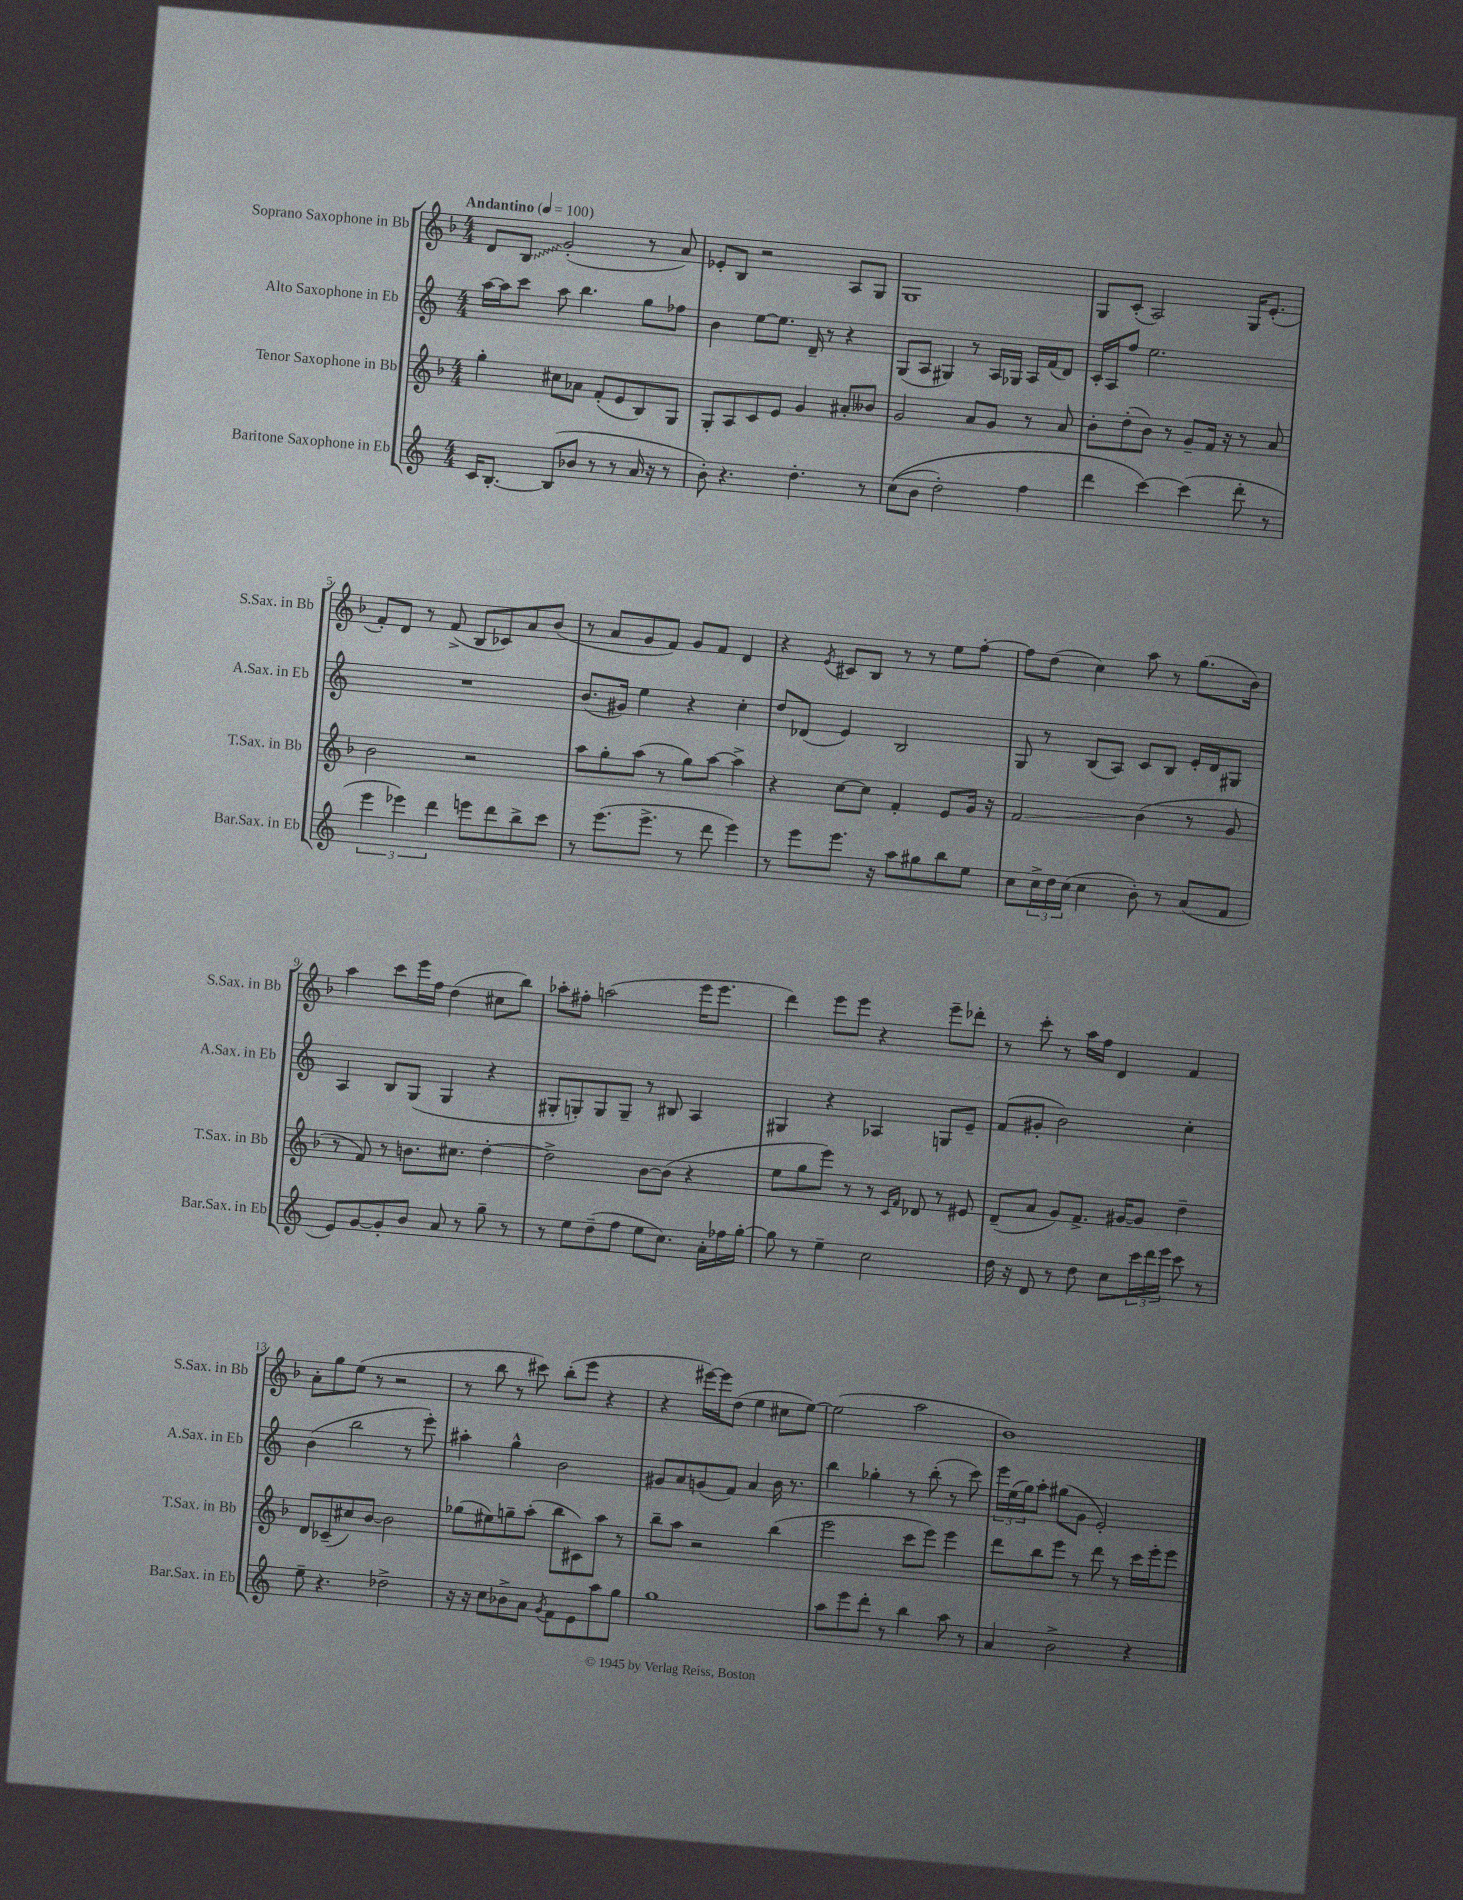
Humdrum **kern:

**kern	**kern	**kern	**kern
*staff4	*staff3	*staff2	*staff1
*clefG2	*clefG2	*clefG2	*clefG2
*k[]	*k[b-]	*k[]	*k[b-]
*M4/4	*M4/4	*M4/4	*M4/4
*MM100	*MM100	*MM100	*MM100
16c/LK	4gg'\	[16aa\LL	8d/L
[8.B'/J	.	16aa\]J	.
.	.	8ccc\J	8B-/J
(8B/]L	8cc#\L	8aa\	(2g'/
8b-/J	8a-\J	4.bb\	.
8r	(8f'/L	.	.
8r	8e/	.	.
16a/	8B-/)	8gg\L	8r
16r	.	.	.
8r	8G/J	8ff-\J	8a/)
=	=	=	=
8b'\)	8G'/L	4b\	8e-'/L
4.r	8A/	.	8B-/J
.	8c/	[8ee\L	2r
.	8e/J	8.ee\]J	.
4.dd'\	4g/	.	.
.	.	16d~/	.
.	.	8r	.
.	8a#'/L	4r	8A/L
8r	8b--/J	.	8G/J
=	=	=	=
&((8cc\L	2g/	(8G/L	1G
8b\J	.	8A/J	.
2dd'\)	.	4G#/)	.
.	8a/L	8r	.
.	8g/J	16A/LL	.
.	.	16G-/JJ	.
4ff\	8r	16A/LL	.
.	.	(16f/J	.
.	8a/	8d/J)	.
=	=	=	=
4ddd\	8b-'\L	16c'/LL	8G/L
.	.	16A/J	.
.	(8dd'\	8ff/J	(8c'/J
[4ccc\&)	8b-\J)	2.ee\	2A/)
.	8r	.	.
(4ccc\]	8g~/L	.	.
.	16f/Jk	.	.
.	16r	.	.
8ddd'\	8r	.	16G/LK
.	.	.	(8.e'/J
8r	8a/	.	.
=	=	=	=
6eee\	2b-\	1r	8f'/L)
.	.	.	8d/J
6eee-\)	.	.	.
.	.	.	8r
6ddd\	.	.	.
.	.	.	(8f^/
8eee\L	2r	.	8B-/L
8ddd\	.	.	8c-/)
8bb^\	.	.	8a/
8ccc\J	.	.	(8b-/J
=	=	=	=
8r	8aa\L	(8.b/L	8r
(8.eee\L	8gg'\	.	8a/L
.	.	16g#/Jk)	.
.	(8aa\J	4ee\	8g/
8.eee^\J	.	.	.
.	8r	.	8f/J)
8r	8gg\L)	4r	8g/L
8ddd\	[8aa\J	.	8f/J
4eee\)	4aa^\]	4cc'\	4d/
=	=	=	=
8r	4r	8dd/L	4r
8eee\L	.	(8d-/J	.
.	.	.	8qe/
8.eee\J	[8cc\L	4e/)	8c#/L
.	8cc\]J	.	8B-/J
16r	.	.	.
8aa\L	4f'/	2B/	8r
8gg#\	.	.	8r
8bb\	8e/L	.	8ee\L
8ee\J	16g/Jk	.	[8ff'\J
.	16r	.	.
=	=	=	=
8cc\L	2f/	8G/	8ff\]L
24cc^\L	.	8r	(8dd\J
24dd\	.	.	.
(24cc\JJ	.	.	.
4cc\	.	(8B/L	4cc\)
.	.	8A/J)	.
8b'\)	(4b-\	8c/L	8aa\
8r	.	8B/J	8r
(8a/L	8r	16e'/LL	(8.gg\L
.	.	16d/J	.
8f/J	8g/	8G#/J	.
.	.	.	16b-\Jk)
=	=	=	=
8e/L)	8r	4A/	4aa\
[8g/	8f/)	.	.
8g'/]	8r	8B/L	8ccc\L
8b/J	8.b\L	(8G/J	16eee\L
.	.	.	16ff\JJ
8a/	.	4G/	(4dd\
.	8.cc#\J	.	.
8r	.	.	.
8gg~\	[4dd'\	4r	8cc#\L
8r	.	.	8bb-\J)
=	=	=	=
8r	2dd^\]	8G#'/L	8aa-'\L
8ee\L	.	8G'/)	8ff#'\J
(8dd~\	.	8G/	(2aa\
8ff\J	.	8G~/J	.
8ee\L	[8b-\L	8r	.
8.cc\J)	(8b-\]J	8B#/	.
.	4r	4A/	16eee\LK
16a'\LL	.	.	8.eee\J
16ff-\	.	.	.
[16gg'\JJ	.	.	.
=	=	=	=
8gg\]	8ee\L	4G#/	4ddd\)
8r	8gg\	.	.
4ee~\	8eee\J)	4r	8eee\L
.	8r	.	8eee\J
2cc\	8r	4A-/	4r
.	16qqc/LL	.	.
.	16qqf/JJ	.	.
.	8d-/	.	.
.	8r	8G/L	8eee~\L
.	8e#/	8e~/J	8ddd-'\J
=	=	=	=
16dd\	(8d~/L	(8f/L	8r
16r	.	.	.
8d/	8a/J	8g#'/J	8ccc'\
8r	8g/L)	2b\)	8r
8dd\	8.f^/J	.	16aa\LL
.	.	.	16ff\JJ
8cc\L	.	.	4d/
.	[16g#/LK	.	.
24ccc\L	8g#/]J	.	.
24ddd\	.	.	.
24eee\JJ	.	.	.
8ccc\	4dd~\	4cc'\	4f/
8r	.	.	.
=	=	=	=
8ee~\	8d/L	(4b\	8a'\L
4.r	(8c-~/	.	8gg\
.	8cc#/)	2bb\	(8ee\J
.	[8b-/J	.	8r
2dd-^\	2b-\]	.	2r
.	.	8r	.
.	.	8eee'\)	.
=	=	=	=
16r	(8gg-\L	4aa#'\	8r
16r	.	.	.
8cc\L	8ee#\)	.	8bb-\
8b-^\	8gg~\	4gg^^\	8r
8a\J	(8aa'\J	.	8ccc#\)
8qg/	.	.	.
8f\L	8bb-\L	2b\	(8bb-'\L
8e\	8c#\)	.	8eee\J
8aa\	8aa\J	.	4r
8gg\J	8r	.	.
=	=	=	=
1gg	8bb-~\L	8g#/L	4r
.	8aa\J	8a/	.
.	2r	(8g/	[16eee#\LL)
.	.	.	16eee#\]J
.	.	8f/J)	(8dd\J
.	.	4a/	4ee\
.	(4bb-\	16b\	8cc#\L
.	.	8.r	.
.	.	.	[8ee\J)
=	=	=	=
8aa\L	2eee\	4bb\	(2ee\]
8eee\	.	.	.
8ddd'\J	.	4gg-'\	.
8r	.	.	.
4bb\	8ccc\L	8r	2aa\
.	8eee\J)	(8bb'\	.
8aa\	4eee\	8r	.
8r	.	8ccc\)	.
=	=	=	=
4a/	8ddd\L	24eee\LL	1b-)
.	.	(24ee\	.
.	.	24gg\J)	.
.	8bb-\	8aa'\J	.
2b^\	8eee\J	(8gg#\L	.
.	8r	8g\J	.
.	8ddd\	2e'/)	.
.	8r	.	.
4r	16ccc\LL	.	.
.	16eee'\J	.	.
.	8eee\J	.	.
==	==	==	==
*-	*-	*-	*-
